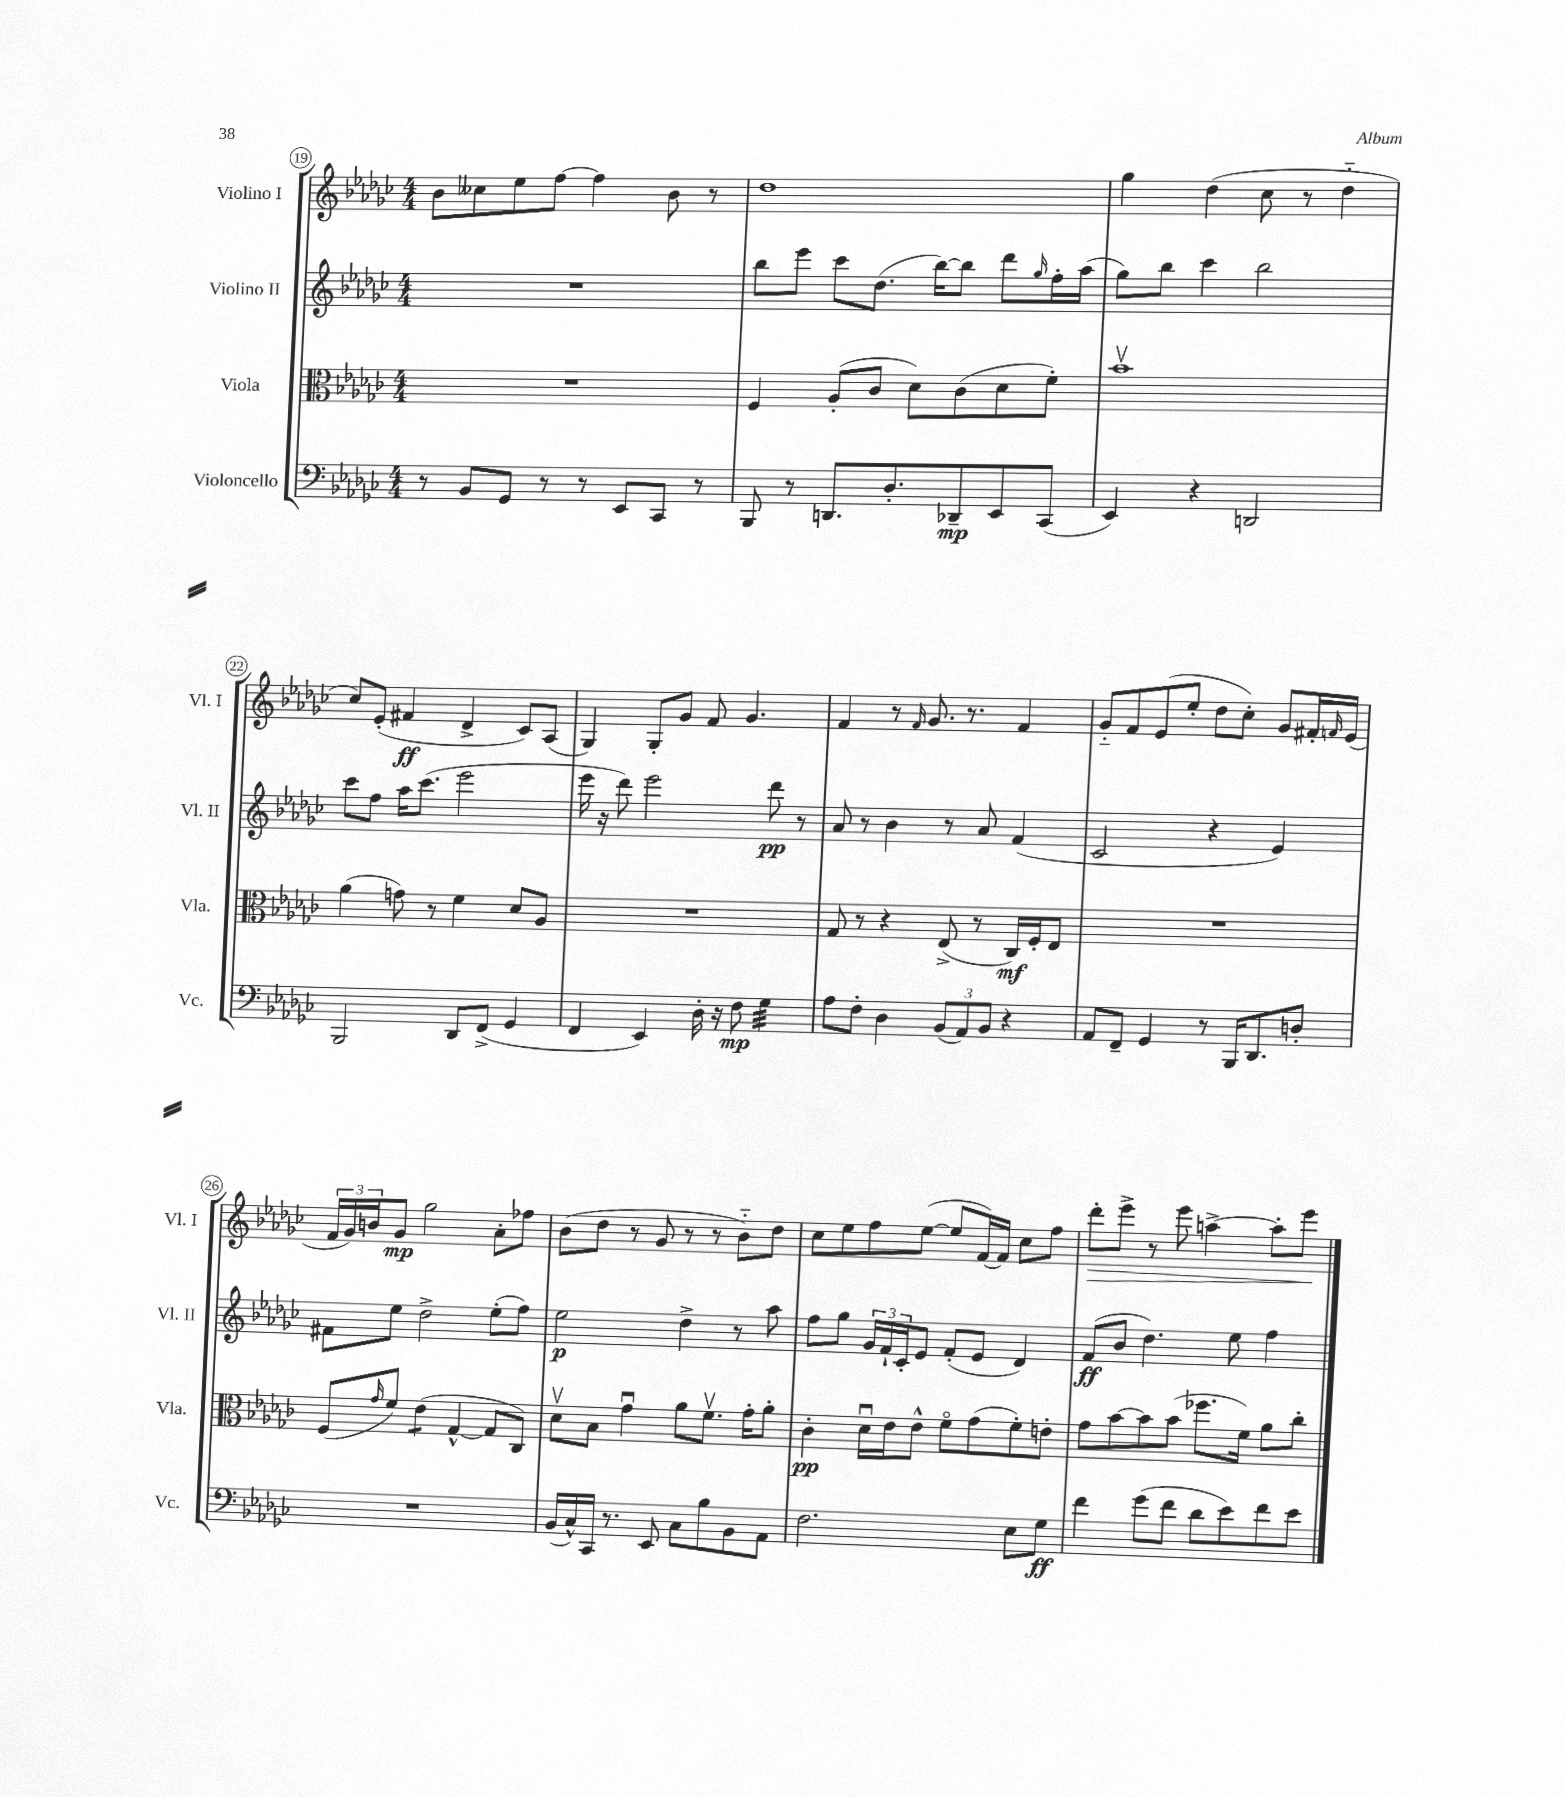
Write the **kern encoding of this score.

**kern	**kern	**kern	**kern
*staff4	*staff3	*staff2	*staff1
*clefF4	*clefC3	*clefG2	*clefG2
*k[b-e-a-d-g-c-]	*k[b-e-a-d-g-c-]	*k[b-e-a-d-g-c-]	*k[b-e-a-d-g-c-]
*M4/4	*M4/4	*M4/4	*M4/4
8r	1r	1r	8b-
8BB-	.	.	8cc--
8GG-	.	.	8ee-
8r	.	.	[8ff
8r	.	.	4ff]
8EE-	.	.	.
8CC-	.	.	8b-
8r	.	.	8r
=	=	=	=
8BBB-	4F	8bb-	1dd-
8r	.	8eee-	.
8.DD	(8A-'	8ccc-	.
.	8c-	(8.dd-	.
8.D-'	.	.	.
.	8d-)	.	.
.	.	[16bb-)	.
8DD-~	(8c-	8bb-]	.
8EE-	8d-	8ddd-	.
.	.	16qqgg-	.
(8CC-	8f')	16ff'	.
.	.	(16aa-	.
=	=	=	=
4EE-)	1b-v	8gg-)	4gg-
.	.	8bb-	.
4r	.	4ccc-	(4dd-
2DD	.	2bb-	8cc-
.	.	.	8r
.	.	.	4dd-'~
=	=	=	=
2BBB-	(4a-	8ccc-	8cc-)
.	.	8ff	(8e-'
.	8g)	16aa-	4f#
.	.	(8.ccc-	.
.	8r	.	.
8DD-	4f	2eee-	4d-^
(8FF^	.	.	.
4GG-	8d-	.	8c-)
.	8A-	.	(8A-
=	=	=	=
4FF	1r	16eee-	4G-)
.	.	16r	.
.	.	8ddd-)	.
4EE-)	.	2eee-	8G-'
.	.	.	8g-
16D-'	.	.	8f
16r	.	.	.
8F	.	.	4.g-
4G-	.	8ddd-	.
.	.	8r	.
=	=	=	=
8A-	8G-	8a-	4f
8F'	8r	8r	.
4D-	4r	4b-	8r
.	.	.	16qqf
.	.	.	8.g-
(12BB-	(8E-^	8r	.
.	.	.	8.r
12AA-)	.	.	.
.	8r	8a-	.
12BB-	.	.	.
4r	16C-)	(4f	4f
.	16F'	.	.
.	8E-	.	.
=	=	=	=
8AA-	1r	2c-	8g-'~
8FF~	.	.	8f
4GG-	.	.	(8e-
.	.	.	8ee-'
8r	.	4r	8dd-
16BBB-	.	.	8cc-')
8.DD-	.	.	.
.	.	4e-)	8g-
8D'	.	.	16f#'
.	.	.	16qqf
.	.	.	(16e-
=	=	=	=
1r	(8F	8f#	24f
.	.	.	24g-)
.	.	.	24b
.	16qqg-	.	.
.	8f)	8ee-	8g-
.	(4e-	2dd-^	2gg-
.	[4G-^^	.	.
.	8G-]	(8ee-'	8a-'
.	8C-)	8ff)	8ff-
=	=	=	=
(16BB-	8d-v	2ee-	(8b-
16C-^^)	.	.	.
16CC-	8B-	.	8dd-
8.r	.	.	.
.	4g-u	.	8r
8EE-	.	.	8g-
8C-	8a-	4dd-^	8r
8B-	8.fv	.	8r
8BB-	.	8r	8b-'~)
.	16g-'	.	.
8AA-	8a-'	8aa-	8dd-
=	=	=	=
2.F	4c-'	8ff	8cc-
.	.	8gg-	8ee-
.	16d-u	24g-	8ff
.	.	24f`	.
.	16e-	.	.
.	.	24c-'	.
.	8e-^^	8e-	([8ee-
.	8fo	(8f'	8ee-]
.	(8g-	8e-	[16f)
.	.	.	16f]
8E-	8f')	4d-)	8cc-
8G-	8e'	.	8ff
=	=	=	=
4f	8g-	(8f	8ddd-'
.	[8b-	8b-	8eee-^
(8g-	8b-]	4.dd-)	8r
8f	(8b-	.	8eee-
8d-	8.ff-	.	[4aa^
8e-)	.	8ee-	.
.	16f)	.	.
8f	8a-	4ff	8aa']
8e-	8cc-'	.	8eee-
==	==	==	==
*-	*-	*-	*-
